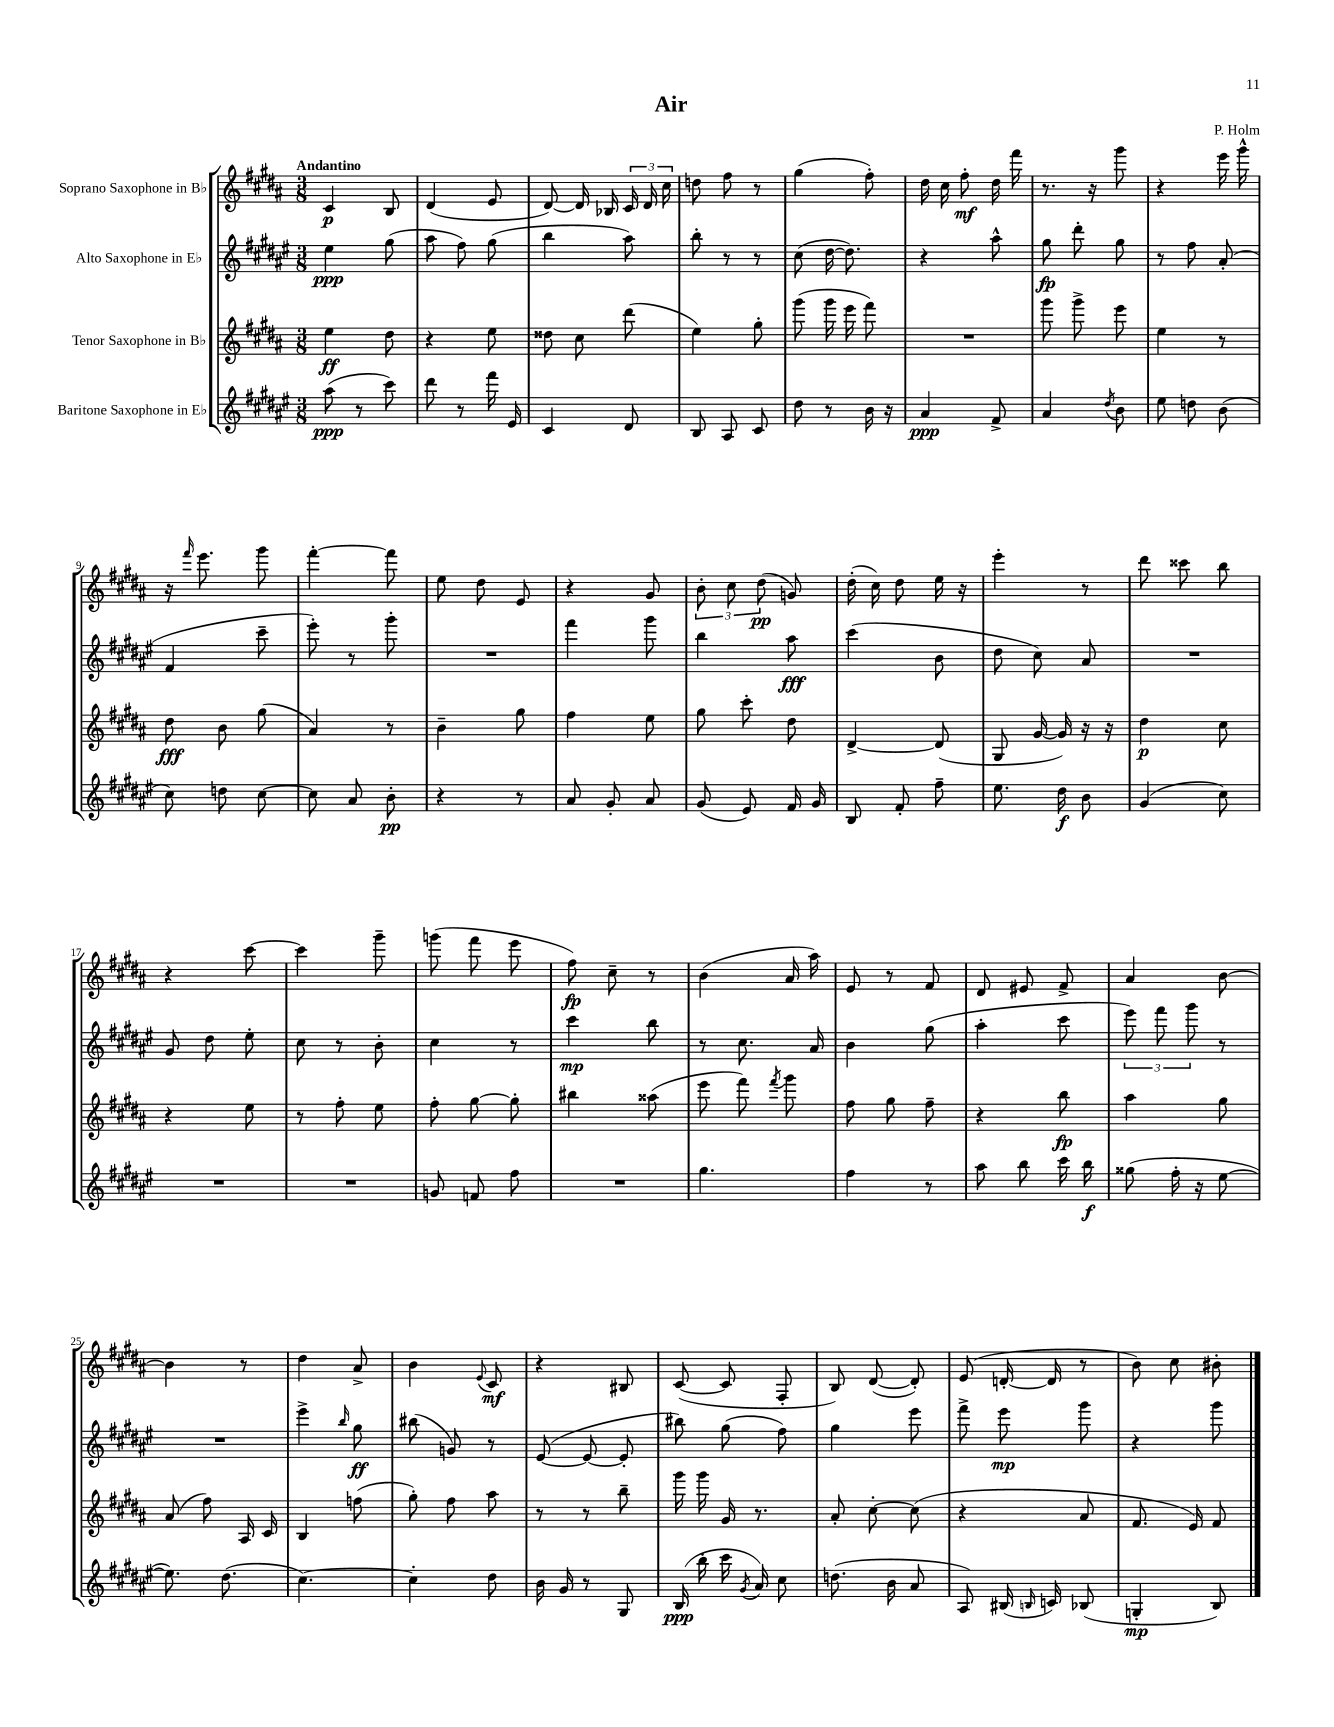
\header { title = "Air" composer = "P. Holm" }
<<
\new StaffGroup <<
\new Staff = "s0" \with { instrumentName = "Soprano Saxophone in Bb" } {
    \clef treble \key b \major \numericTimeSignature \time 3/8 \tempo "Andantino"
    \autoBeamOff cis'4\p b8 |
    dis'4( e'8 |
    dis'8~) dis'16 bes16 \tuplet 3/2 { cis'16 dis'16 cis''16 } |
    d''8 fis''8 r8 |
    gis''4( fis''8-.) |
    dis''16 cis''16 fis''8-.\mf dis''16 fis'''16 |
    r8. r16 gis'''8 |
    r4 e'''16 gis'''16-^ |
    r16 \grace { fis'''16 } e'''8. gis'''8 |
    fis'''4~-. fis'''8 |
    e''8 dis''8 e'8 |
    r4 gis'8 |
    \tuplet 3/2 { b'8-. cis''8 dis''8\pp( } g'8) |
    dis''16-.( cis''16) dis''8 e''16 r16 |
    e'''4-. r8 |
    dis'''8 cisis'''8 b''8 |
    r4 cis'''8~ |
    cis'''4 gis'''8-- |
    g'''8( fis'''8 e'''8 |
    fis''8\fp) cis''8-- r8 |
    b'4( ais'16 ais''16) |
    e'8 r8 fis'8 |
    dis'8 eis'8 fis'8-> |
    ais'4 b'8~ |
    b'4 r8 |
    dis''4 ais'8-> |
    b'4 \appoggiatura { e'8 } cis'8\mf |
    r4 bis8 |
    cis'8~( cis'8 fis8-. |
    b8) dis'8~( dis'8-.) |
    e'8( d'16~-. d'16 r8 |
    b'8) cis''8 bis'8-. \bar "|." |
}
\new Staff = "s1" \with { instrumentName = "Alto Saxophone in Eb" } {
    \clef treble \key fis \major \numericTimeSignature \time 3/8
    \autoBeamOff eis''4\ppp gis''8( |
    ais''8 fis''8) gis''8( |
    b''4 ais''8) |
    b''8-. r8 r8 |
    cis''8( dis''16~ dis''8.) |
    r4 ais''8-^ |
    gis''8\fp dis'''8-. gis''8 |
    r8 fis''8 ais'8-.( |
    fis'4 cis'''8-- |
    eis'''8-.) r8 gis'''8-. |
    R4. |
    fis'''4 gis'''8 |
    b''4 ais''8\fff |
    cis'''4( b'8 |
    dis''8 cis''8) ais'8 |
    R4. |
    gis'8 dis''8 eis''8-. |
    cis''8 r8 b'8-. |
    cis''4 r8 |
    cis'''4\mp b''8 |
    r8 cis''8. ais'16 |
    b'4 gis''8( |
    ais''4-. cis'''8 |
    \tuplet 3/2 { eis'''8) fis'''8 gis'''8 } r8 |
    R4. |
    eis'''4-> \grace { b''16 } gis''8\ff |
    bis''8( g'8) r8 |
    eis'8~( eis'8~ eis'8-. |
    bis''8) gis''8( fis''8) |
    gis''4 eis'''8 |
    fis'''8-> eis'''8\mp gis'''8 |
    r4 gis'''8 \bar "|." |
}
\new Staff = "s2" \with { instrumentName = "Tenor Saxophone in Bb" } {
    \clef treble \key b \major \numericTimeSignature \time 3/8
    \autoBeamOff e''4\ff dis''8 |
    r4 e''8 |
    disis''8 cis''8 dis'''8( |
    e''4) gis''8-. |
    gis'''8( gis'''16 e'''16 fis'''8) |
    R4. |
    gis'''8 gis'''8-> e'''8 |
    e''4 r8 |
    dis''8\fff b'8 gis''8( |
    ais'4) r8 |
    b'4-- gis''8 |
    fis''4 e''8 |
    gis''8 cis'''8-. dis''8 |
    dis'4~-> dis'8( |
    gis8 gis'16~ gis'16) r16 r16 |
    dis''4\p cis''8 |
    r4 e''8 |
    r8 fis''8-. e''8 |
    fis''8-. gis''8~ gis''8-. |
    bis''4 aisis''8( |
    e'''8 fis'''8) \acciaccatura { fis'''8 } gis'''8 |
    fis''8 gis''8 fis''8-- |
    r4 b''8\fp |
    ais''4 gis''8 |
    ais'8( fis''8) ais16 cis'16 |
    b4 f''8( |
    gis''8-.) fis''8 ais''8 |
    r8 r8 b''8-- |
    gis'''16 gis'''16 gis'16 r8. |
    ais'8-. cis''8~-. cis''8( |
    r4 ais'8 |
    fis'8. e'16) fis'8 \bar "|." |
}
\new Staff = "s3" \with { instrumentName = "Baritone Saxophone in Eb" } {
    \clef treble \key fis \major \numericTimeSignature \time 3/8
    \autoBeamOff ais''8\ppp( r8 cis'''8) |
    dis'''8 r8 fis'''16 eis'16 |
    cis'4 dis'8 |
    b8 ais8 cis'8 |
    dis''8 r8 b'16 r16 |
    ais'4\ppp fis'8-> |
    ais'4 \acciaccatura { dis''8 } b'8 |
    eis''8 d''8 b'8( |
    cis''8) d''8 cis''8~ |
    cis''8 ais'8 b'8-.\pp |
    r4 r8 |
    ais'8 gis'8-. ais'8 |
    gis'8( eis'8) fis'16 gis'16 |
    b8 fis'8-. fis''8-- |
    eis''8. dis''16\f b'8 |
    gis'4( cis''8) |
    R4. |
    R4. |
    g'8 f'8 fis''8 |
    R4. |
    gis''4. |
    fis''4 r8 |
    ais''8 b''8 cis'''16 b''16\f |
    gisis''8( fis''16-. r16 eis''8~ |
    eis''8.) dis''8.( |
    cis''4.~) |
    cis''4-. dis''8 |
    b'16 gis'16 r8 gis8 |
    b16\ppp( b''16-. cis'''16 \acciaccatura { gis'8 } ais'16) cis''8 |
    d''8.( b'16 ais'8 |
    ais8) bis16( \grace { b16 } c'16) bes8( |
    g4-.\mp b8) \bar "|." |
}
>>
>>
